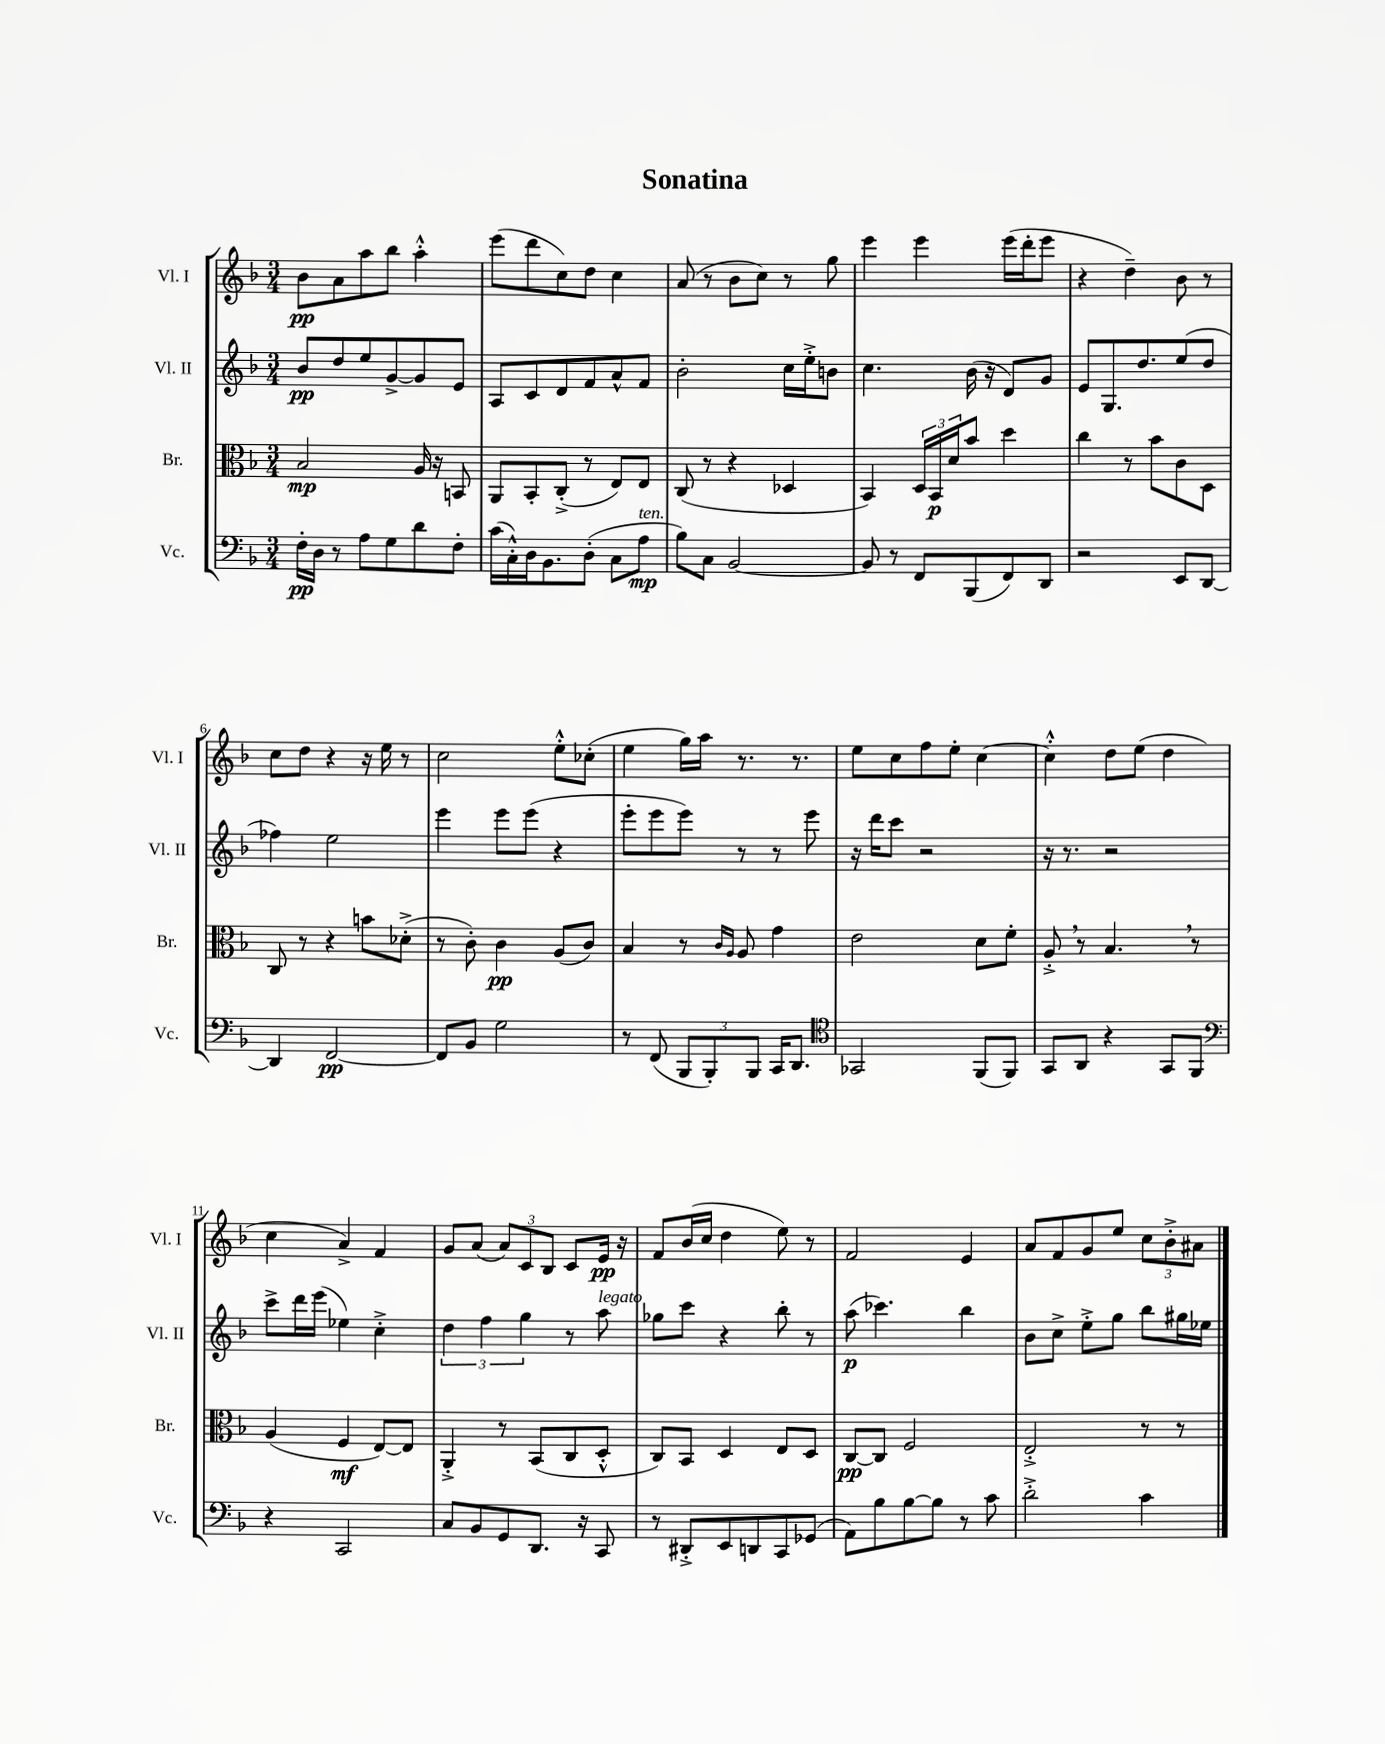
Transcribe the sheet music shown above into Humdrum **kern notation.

**kern	**kern	**kern	**kern
*staff4	*staff3	*staff2	*staff1
*clefF4	*clefC3	*clefG2	*clefG2
*k[b-]	*k[b-]	*k[b-]	*k[b-]
*M3/4	*M3/4	*M3/4	*M3/4
16F'\LL	2B-/	8b-/L	8b-\L
16D\JJ	.	.	.
8r	.	8dd/	8a\
8A\L	.	8ee/	8aa\
8G\	.	[8g^/	8bb-\J
8d\	16A/	8g/]	4aa'^^\
.	16r	.	.
8F'\J	8BB/	8e/J	.
=	=	=	=
(16c\LL	8AA/L	8A/L	(8eee\L
16C'^^\)	.	.	.
16D\J	8BB-'/	8c/	8ddd\
8.BB-\	.	.	.
.	(8C'^/J	8d/	8cc\)
(8D'\J	8r	8f/	8dd\J
8C\L	8E/L)	8a^^/	4cc\
8A\J	8E/J	8f/J	.
=	=	=	=
8B-\L)	(8C/	2b-'\	(8a/
8C\J	8r	.	8r
[2BB-/	4r	.	8b-\L
.	.	.	8cc\J)
.	4D-/	16cc\LL	8r
.	.	16ee'^\J	.
.	.	8b\J	8gg\
=	=	=	=
8BB-/]	4BB-/)	4.cc\	4eee\
8r	.	.	.
8FF/L	24D/LL	.	4eee\
.	24BB-/	.	.
.	24d/J	.	.
(8BBB-/	8b-/J	(16b-\	.
.	.	16r	.
8FF/)	4dd\	8d/L)	(16eee\LL
.	.	.	16ddd'\J
8DD/J	.	8g/J	8eee\J
=	=	=	=
2r	4cc\	8e/L	4r
.	.	8.G/	.
.	8r	.	4dd~\)
.	.	8.dd/	.
.	8b-\L	.	.
8EE/L	8c\	(8ee/	8b-\
[8DD/J	8D\J	8dd/J	8r
=	=	=	=
4DD/]	8C/	4ff-\)	8cc\L
.	8r	.	8dd\J
[2FF/	4r	2ee\	4r
.	8b\L	.	16r
.	.	.	16ee\
.	(8d-'^\J	.	8r
=	=	=	=
8FF/]L	8r	4eee\	2cc\
8BB-/J	8c'\)	.	.
2G\	4c\	8eee\L	.
.	.	(8eee\J	.
.	(8A/L	4r	8ee'^^\L
.	8c/J)	.	(8cc-'\J
=	=	=	=
8r	4B-/	8eee'\L	4ee\
(8FF/	.	8eee\	.
12BBB-/L	8r	8eee\J)	16gg\LL)
.	.	.	16aa\JJ
12BBB-'/)	.	.	.
.	16qqc/LL	.	.
.	16qqA/JJ	.	.
.	8A/	8r	8.r
12BBB-/J	.	.	.
16CC/LK	4g\	8r	.
8.DD/J	.	.	8.r
.	.	8eee\	.
=	=	=	=
*clefC4	*	*	*
2GG-/	2e\	16r	8ee\L
.	.	16ddd\LK	.
.	.	8ccc\J	8cc\
.	.	2r	8ff\
.	.	.	8ee'\J
(8FF/L	8d\L	.	[4cc\
8FF/J)	8f'\J	.	.
=	=	=	=
8GG/L	8A'^/	16r	4cc'^^\]
.	.	8.r	.
8AA/J	8r	.	.
4r	4.B-/	2r	8dd\L
.	.	.	(8ee\J
8GG/L	.	.	4dd\
8FF/J	8r	.	.
=	=	=	=
*clefF4	*	*	*
4r	(4A/	8ccc^\L	4cc\
.	.	16ddd\L	.
.	.	(16eee\JJ	.
2CC/	4F/	4ee-\)	4a^/)
.	[8E/L)	4cc'^\	4f/
.	8E/]J	.	.
=	=	=	=
8C/L	4AA'^/	6dd\	8g/L
8BB-/	.	.	(8a/J
.	.	6ff\	.
8GG/	8r	.	12a/L)
.	.	6gg\	12c/
8.DD/J	(8BB-/L	.	.
.	.	.	12B-/J
.	8C/	8r	8c/L
16r	.	.	.
8CC/	8D'^^/J	8aa\	16e/Jk
.	.	.	16r
=	=	=	=
8r	8C/L)	8gg-\L	8f/L
8DD#'^/L	8BB-/J	8ccc\J	(16b-/L
.	.	.	16cc/JJ
8EE/	4D/	4r	4dd\
8DD/	.	.	.
8CC/	8E/L	8bb-'\	8ee\)
(8GG-/J	8D/J	8r	8r
=	=	=	=
8AA\L)	[8C/L	(8aa\	2f/
8B-\	8C/]J	4.ccc-\)	.
[8B-\	2F/	.	.
8B-\]J	.	.	.
8r	.	4bb-\	4e/
8c\	.	.	.
=	=	=	=
2d'^\	2E'^/	8b-\L	8a/L
.	.	8cc^\J	8f/
.	.	8ee'^\L	8g/
.	.	8gg\J	8ee/J
4c\	8r	8bb-\L	12cc\L
.	.	.	12b-'^\
.	8r	16gg#\L	.
.	.	.	12a#\J
.	.	16ee-\JJ	.
==	==	==	==
*-	*-	*-	*-
